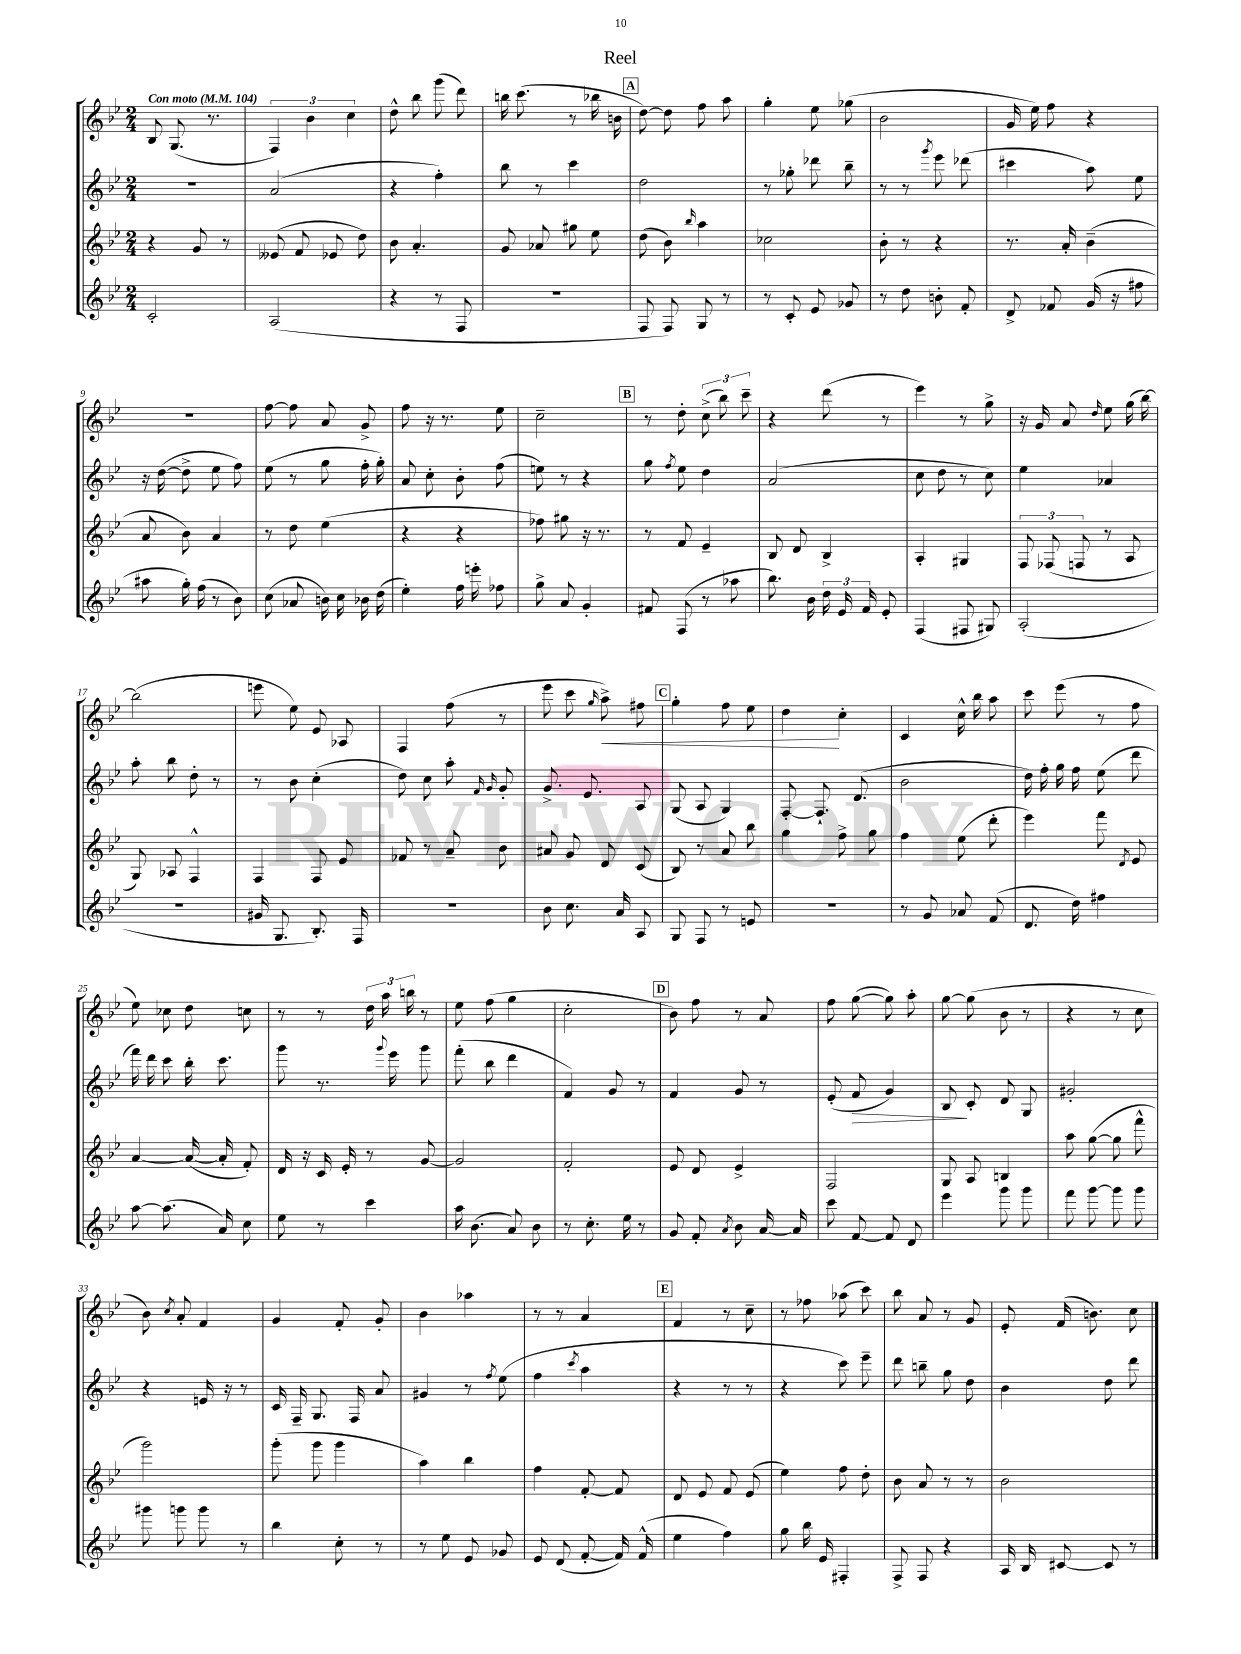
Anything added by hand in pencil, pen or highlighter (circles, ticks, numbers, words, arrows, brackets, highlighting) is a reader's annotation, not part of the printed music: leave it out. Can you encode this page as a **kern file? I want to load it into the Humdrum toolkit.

**kern	**kern	**kern	**kern
*staff4	*staff3	*staff2	*staff1
*clefG2	*clefG2	*clefG2	*clefG2
*k[b-e-]	*k[b-e-]	*k[b-e-]	*k[b-e-]
*M2/4	*M2/4	*M2/4	*M2/4
*MM104	*MM104	*MM104	*MM104
2c'	4r	2r	8B-
.	.	.	(8.G
.	8g	.	.
.	.	.	8.r
.	8r	.	.
=	=	=	=
(2A	(8e--	(2a	6F)
.	8f	.	.
.	.	.	6b-
.	8e-	.	.
.	.	.	6cc
.	8dd)	.	.
=	=	=	=
4r	8b-	4r	8dd^^
.	4.a'	.	8bb-
8r	.	4ff')	(8ggg
8F	.	.	8ddd)
=	=	=	=
2r	8g	8bb-	16bb
.	.	.	(8.ccc
.	8a-	8r	.
.	8gg#	4ccc	8r
.	8ee-	.	16bb-
.	.	.	16b
=	=	=	=
8F	(8dd	2dd	[8dd)
8F)	8b-)	.	8dd]
.	16qqbb-	.	.
8G	4aa	.	8ff
8r	.	.	8aa
=	=	=	=
8r	2cc-	8r	4gg'
8c'	.	8gg-'	.
8e-	.	8ddd-	8ee-
8g-	.	8bb-~	(8gg-
=	=	=	=
8r	8b-'	8r	2b-
8dd	8r	8r	.
.	.	8qggg	.
8b'	4r	8eee-	.
8f'	.	(8ddd-	.
=	=	=	=
8d^	8.r	4ccc#	16g
.	.	.	16ee-)
8f-	.	.	8ff
.	16a'	.	.
(16g	(4b-~	8aa)	4r
16r	.	.	.
8ff#	.	8ee-	.
=	=	=	=
8aa#	8a	16r	2r
.	.	([16dd	.
16gg')	8b-)	8dd^]	.
(16ff	.	.	.
8r	4a	8ee-	.
8b-)	.	8ff)	.
=	=	=	=
(8cc	8r	(8ee-	[8ff
8a-	8dd	8r	8ff]
16b)	(4ee-	8gg	8a
16cc	.	.	.
16b-	.	16ff'	8g^
(16dd	.	16gg')	.
=	=	=	=
4ee-')	4r	8a	8ff
.	.	8cc'	16r
.	.	.	8.r
16ff	4r	8b-'	.
16eee'	.	.	.
8ff-	.	(8ff	8ee-
=	=	=	=
8gg^	8ff-)	8ee)	2cc~
8a	8gg#	8r	.
4g'	16r	4r	.
.	8.r	.	.
=	=	=	=
8f#	8r	8gg	8r
.	.	8qff	.
(8F	8f	8ee-	8dd'
8r	4e-~	4dd	(12cc^
.	.	.	12bb-)
8aa-	.	.	.
.	.	.	12ccc~
=	=	=	=
8.bb-)	8B-	(2a	4r
.	8d	.	.
16b-	.	.	.
24dd	4B-^	.	(8ddd
24e-	.	.	.
24f	.	.	.
8e-'	.	.	8r
=	=	=	=
(4F	4A'	8cc	4eee-)
.	.	8dd	.
8F#	4G#	8r	8r
8G#)	.	8cc)	8gg^
=	=	=	=
(2A'	12F	4ee-	16r
.	.	.	16g
.	(12F-	.	.
.	.	.	8a
.	12F	.	.
.	.	.	16qqdd
.	8r	4a-	8ee-
.	8A	.	(16gg
.	.	.	[16bb-)
=	=	=	=
2r	8G)	8aa'	(2bb-]
.	8A-	8bb-	.
.	4F^^	8dd'	.
.	.	8r	.
=	=	=	=
16g#	4F	8r	8eee
8.G	.	.	.
.	.	8b-	8ee-)
8.B-')	8F	(4cc'	8e-
.	8e-	.	8A-
16F	.	.	.
=	=	=	=
2r	8f-	8dd)	4F
.	8r	8cc	.
.	8a~	8aa'	(8ff
.	.	16qqf	.
.	.	16qqg	.
.	8b-	8g'	8r
=	=	=	=
8b-	8a#	8.g^	8eee-
8.cc	8g	.	8ccc
.	.	8.e-	.
.	.	.	16qqgg
.	8d	.	8aa^)
16a	.	.	.
8A	(8c	8A	8ff#
=	=	=	=
8G	8B-)	(8G	4gg'
8F	8r	8A	.
8r	8a	4G)	8ff
8e	8bb-	.	8ee-
=	=	=	=
2r	4gg	[8F'	4dd
.	.	8.F`]	.
.	8ff^	.	4cc'
.	.	(8.d	.
.	8gg	.	.
=	=	=	=
8r	4ff	2b-	4c
8g	.	.	.
8a-	(8ee-	.	16cc^^
.	.	.	16bb-
(8f	8ddd'	.	8aa
=	=	=	=
8.d	4eee-)	16dd)	8ccc
.	.	16ff'	.
.	.	16gg	(8eee-
16dd)	.	16ff	.
4ff#	8fff	(8ee-	8r
.	8qd	.	.
.	8e-	8ddd	8ff
=	=	=	=
[8aa	[4a	16fff)	8ee-)
.	.	16ddd	.
(8.aa]	.	8ccc	8cc-
.	(16a_	16bb-'	8dd
16a)	16a']	8.ccc	.
8cc	8f')	.	8cc
=	=	=	=
8ee-	16d	8ggg	8r
.	16r	.	.
8r	16c	8.r	8r
.	16e-'	.	.
4ccc	8r	.	24dd
.	.	.	24aa
.	.	8qqggg	.
.	.	16eee-	.
.	.	.	24bb
.	[8g	8ggg	8r
=	=	=	=
16aa	2g]	(8fff'	8ee-
(8.b-	.	.	.
.	.	8bb-	(8ff
8a)	.	4ddd	4gg
8b-	.	.	.
=	=	=	=
8r	2f'	4f)	2cc'
8.cc'	.	.	.
.	.	8g	.
16ee-	.	.	.
8r	.	8r	.
=	=	=	=
8g	8e-	4f	8b-)
8f'	8d	.	8ff
8qa	.	.	.
8b-	4e-^	8g	8r
[16a	.	8r	8a
16a]	.	.	.
=	=	=	=
8ccc	2F	(8e-'	8ff
[8f	.	8f	([8gg
8f]	.	4g)	8gg])
8d	.	.	8aa'
=	=	=	=
4eee-	8G	8B-	[8gg
.	8A	8c'	(8gg]
8ggg	4B	8d	8b-
8ggg	.	8G	8r
=	=	=	=
8fff	8aa	2g#'	4r
[8ggg	([8gg	.	.
8ggg]	8gg]	.	8r
8ggg	8fff^^	.	8cc
=	=	=	=
8ggg#	2ggg)	4r	8b-)
.	.	.	8qcc
8ggg	.	.	8a'
8ggg	.	16e	4f
.	.	16r	.
8r	.	8r	.
=	=	=	=
4bb-	(8ggg'	16c	4g
.	.	16F~	.
.	8ggg	8.G	.
8cc'	4ggg	.	8f'
.	.	16F	.
8r	.	8a	8g'
=	=	=	=
8r	4aa)	4g#	4b-
8ee-	.	.	.
8e-	4bb-	8r	4aa-
.	.	8qff	.
8g-	.	(8ee-	.
=	=	=	=
8e-	4ff	4ff	8r
(8d	.	.	8r
.	.	8qccc	.
[8f'	[8f'	4aa	4a
16f])	8f]	.	.
(16f^^	.	.	.
=	=	=	=
4ee-	8d	4r	4f
.	8e-	.	.
4ff)	8f	8r	8r
.	(8e-	8r	8cc~
=	=	=	=
8gg	4ee-)	4r	8r
16bb-	.	.	8ff-
16e-	.	.	.
4F#'	8ff	8ccc)	(8aa-
.	8dd'	8eee-~	8ccc)
=	=	=	=
8F^	8b-	8ddd	8bb-
8F	8a	8bb~	8a
4r	8r	8gg	8r
.	8r	8dd	8g
=	=	=	=
16A	2b-	4b-	8e-'
16B-	.	.	.
[8c#	.	.	(16f
.	.	.	8.b)
8c#]	.	8dd	.
8r	.	8ddd	8cc
==	==	==	==
*-	*-	*-	*-
